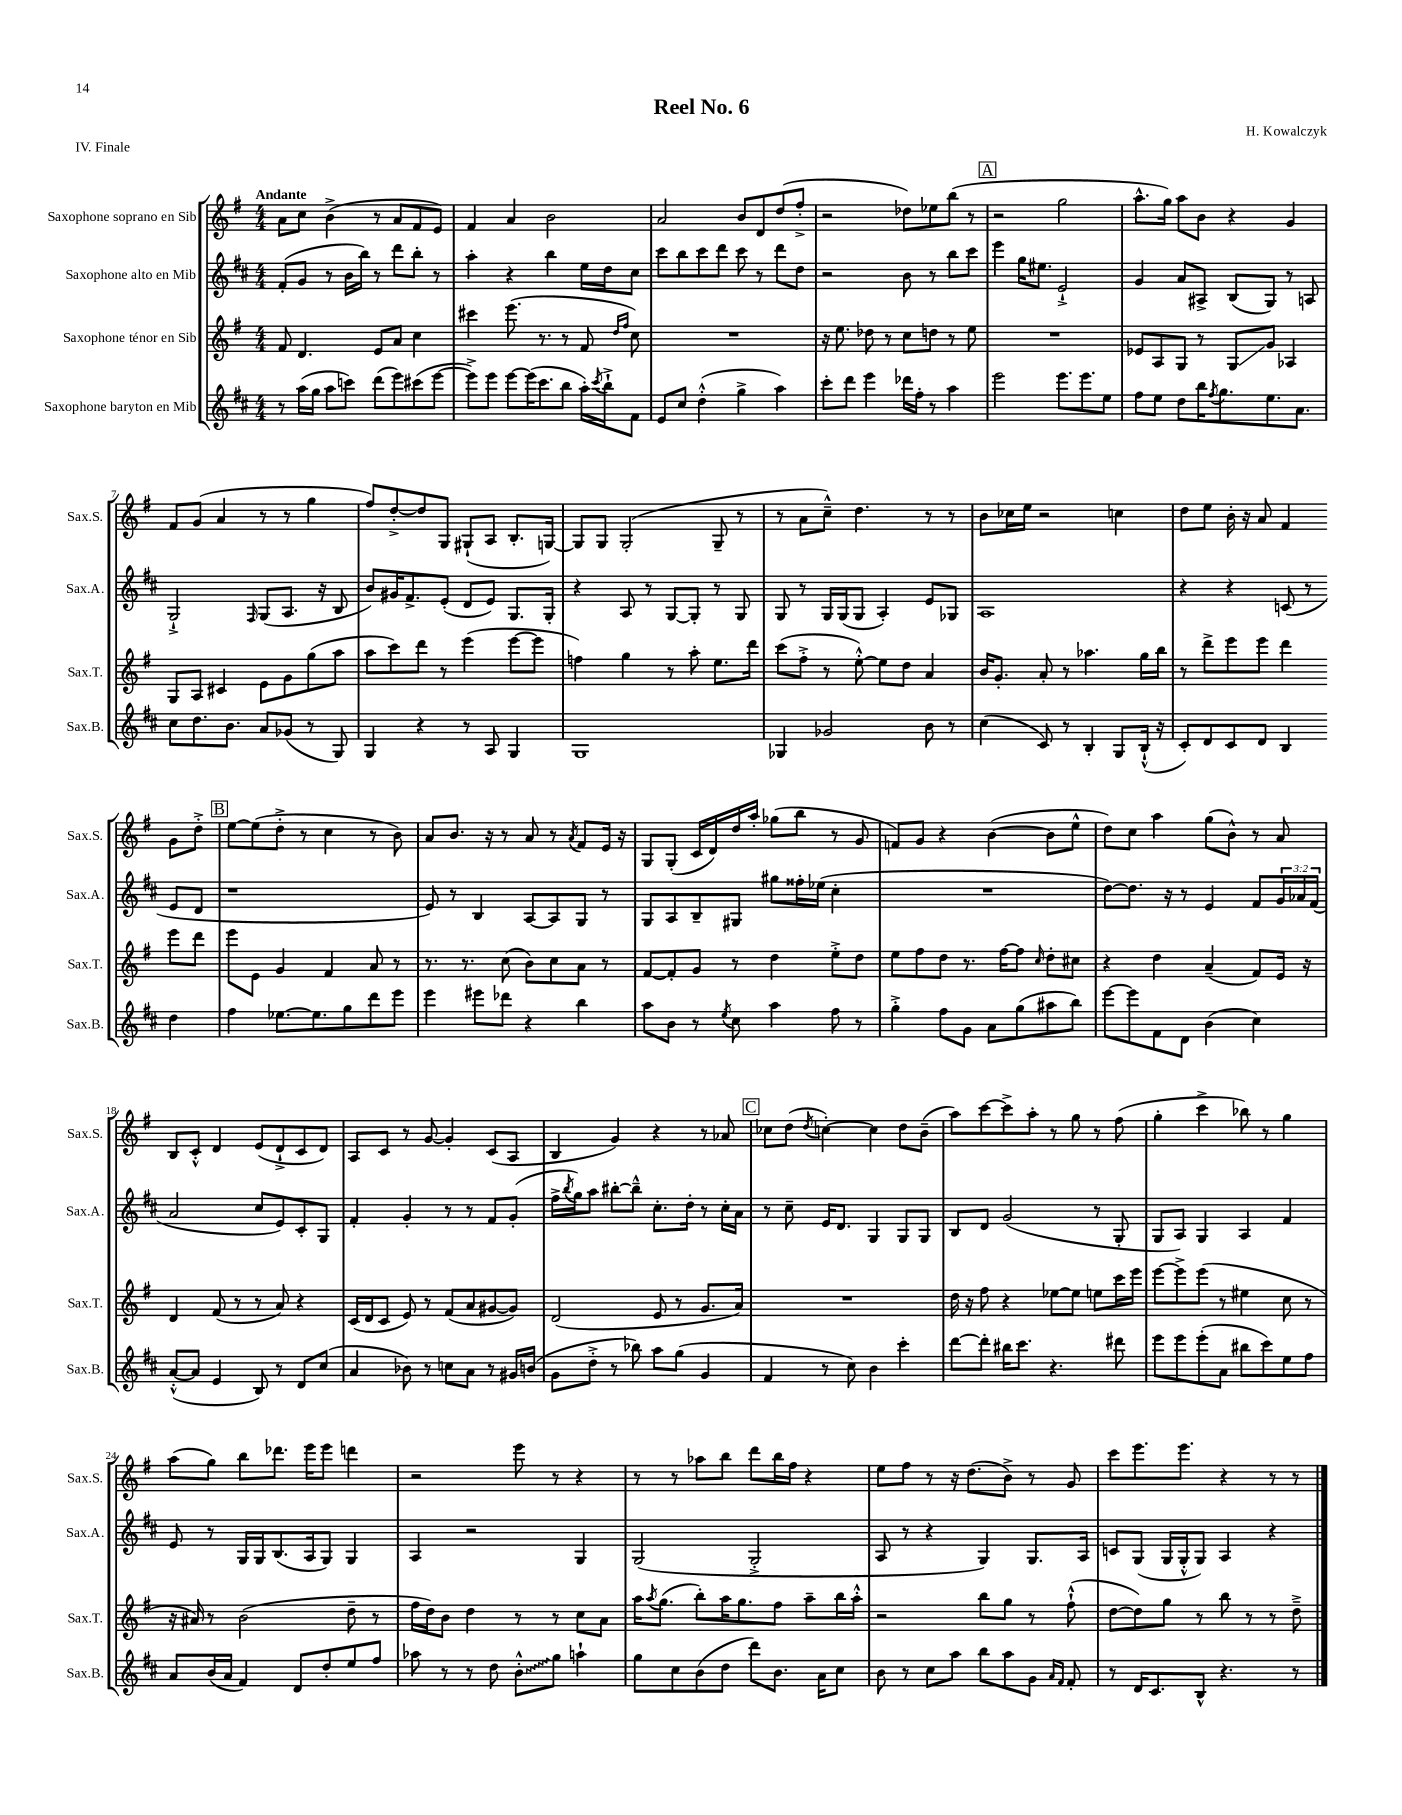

**kern	**kern	**kern	**kern
*staff4	*staff3	*staff2	*staff1
*clefG2	*clefG2	*clefG2	*clefG2
*k[f#c#]	*k[f#]	*k[f#c#]	*k[f#]
*M4/4	*M4/4	*M4/4	*M4/4
8r	8f#	(8f#'	8a
(16aa	4.d	8g	8cc
16gg	.	.	.
8aa	.	8r	(4b^
8ccc)	.	16b	.
.	.	16bb)	.
(8ddd	8e	8r	8r
8eee)	8a	8ddd	8a
(8ccc#	4cc	8bb'	8f#
[8eee	.	8r	8e)
=	=	=	=
8eee^])	4ccc#	4aa'	4f#
8eee	.	.	.
[8eee	(8.eee	4r	4a
(16eee]	.	.	.
8.ccc#	8.r	.	.
.	.	4bb	2b
8bb	8r	.	.
16aa')	8f#	16ee	.
8qccc#	.	.	.
16bb`^	.	16dd	.
.	16qqdd	.	.
.	16qqff#	.	.
8f#	8cc)	8cc#	.
=	=	=	=
8e	1r	8ccc#	2a
8cc#	.	8bb	.
(4dd'^^	.	8ccc#	.
.	.	8ddd	.
4gg^	.	8ccc#	8b
.	.	8r	8d
4aa)	.	8ddd	(8dd
.	.	8dd	8ff#'^
=	=	=	=
8ccc#'	16r	2r	2r
.	8.ee	.	.
8ddd	.	.	.
4eee	8dd-	.	.
.	8r	.	.
16ddd-	8cc	8b	8dd-)
16ff#'	.	.	.
8r	8dd	8r	8ee-
4aa	8r	8bb	(8bb
.	8ee	8ccc#	8r
=	=	=	=
2eee	1r	4eee	2r
.	.	16gg	.
.	.	8.ee#	.
8.eee	.	2e`^	2gg
8.eee	.	.	.
8ee	.	.	.
=	=	=	=
8ff#	8e-	4g	8.aa^^
8ee	8A	.	.
.	.	.	16gg)
8dd	8G	8a	8aa
16bb	8r	8A#^	8b
8qff#	.	.	.
8.gg	.	.	.
.	8G	(8B	4r
8.ee	8g	8G)	.
.	4A-	8r	4g
8.a	.	.	.
.	.	8A	.
=	=	=	=
8cc#	8G	2G`^	8f#
8.dd	8A	.	(8g
.	4c#	.	4a
8.b	.	.	.
.	.	16qqF#	.
8a	8e	(8G	8r
(8g-	8g	8.A	8r
8r	(8gg	.	4gg
.	.	16r	.
8G)	8aa	8B	.
=	=	=	=
4G	8aa	8b)	8ff#)
.	8ccc)	16g#	[8dd'^
.	.	8.f#^	.
4r	8ddd	.	8dd]
.	8r	(8e'	8G
8r	(4eee	8d	(8G#`
8A	.	8e)	8A
4G	[8eee	8.G	8.B'
.	8eee]	.	.
.	.	16G'	[16G)
=	=	=	=
1G	4ff)	4r	8G]
.	.	.	8G
.	4gg	8A	(2G'
.	.	8r	.
.	8r	[8G	.
.	8aa'	8G']	.
.	8.ee	8r	8G~
.	.	8G	8r
.	16ddd	.	.
=	=	=	=
4G-	(8ccc	8G	8r
.	8ff#'^	8r	8a
2g-	8r	16G	8cc~^^)
.	.	(16G	.
.	[8ee'^^)	8G	4.dd
.	8ee]	4A')	.
.	8dd	.	.
8b	4a	8e	8r
8r	.	8G-	8r
=	=	=	=
(4cc#	16b	1A	8b
.	8.g'	.	.
.	.	.	16cc-
.	.	.	16ee
8c#)	8a'	.	2r
8r	8r	.	.
4B'	4.aa-	.	.
8G	.	.	4cc
(16B`^^	16gg	.	.
16r	16bb	.	.
=	=	=	=
8c#')	8r	4r	8dd
8d	8ddd^	.	8ee
8c#	8eee	4r	16b'
.	.	.	16r
8d	8eee	.	8a
4B	4ddd	(8c	4f#
.	.	8r	.
4dd	8eee	8e	8g
.	8ddd	8d	8dd'^
=	=	=	=
4ff#	8eee	1r	[8ee
.	8e	.	(8ee]
[8.ee-	4g	.	8dd'^
.	.	.	8r
8.ee-]	.	.	.
.	4f#	.	4cc
8gg	.	.	.
8ddd	8a	.	8r
8eee	8r	.	8b)
=	=	=	=
4eee	8.r	8e)	8a
.	.	8r	8.b
.	8.r	.	.
8eee#	.	4B	.
.	.	.	16r
8ddd-	(8cc	.	8r
4r	8b)	[8A	8a
.	8cc	8A]	8r
.	.	.	8qa
4bb	8a	8G	8f#
.	8r	8r	16e
.	.	.	16r
=	=	=	=
8aa	[8f#	8G	8G
8b	8f#']	8A	(8G'
8r	8g	8B~	16c
.	.	.	16d)
8qee	.	.	.
8cc#	8r	8G#	16dd
.	.	.	16aa'
4aa	4dd	8gg#	(8gg-
.	.	16ff##'	8bb
.	.	(16ee-	.
8ff#	8ee'^	4cc#'	8r
8r	8dd	.	8g
=	=	=	=
4gg'^	8ee	1r	8f)
.	8ff#	.	8g
8ff#	8dd	.	4r
8g	8.r	.	.
8a	.	.	([4b
.	[16ff#	.	.
(8gg	8ff#]	.	.
.	16qqcc	.	.
8aa#	8dd'	.	8b]
8bb)	8cc#	.	8ee^^
=	=	=	=
[8eee	4r	[8dd)	8dd)
8eee]	.	8.dd]	8cc
8f#	4dd	.	4aa
.	.	16r	.
8d	.	8r	.
(4b	(4a~	4e	(8gg
.	.	.	8b^^)
4cc#)	8f#)	8f#	8r
.	16e	24g	8a
.	.	24a-	.
.	16r	.	.
.	.	(24f#	.
=	=	=	=
([8a'^^	4d	2a	8B
8a]	.	.	8c'^^
4e	(8f#	.	4d
.	8r	.	.
8B)	8r	8cc#	(8e
8r	8a)	8e)	8d`^
8d	4r	8c#'	8c
(8cc#	.	8G	8d)
=	=	=	=
4a	(16c	4f#'	8A
.	16d	.	.
.	8c	.	8c
8b-)	8e)	4g'	8r
8r	8r	.	[8g
8cc	(8f#	8r	4g']
8a	8a	8r	.
8r	[8g#	8f#	(8c
16g#	8g#])	(8g'	8A
(16b	.	.	.
=	=	=	=
8g	(2d	16ff#^	4B
.	.	8qbb	.
.	.	16gg)	.
8dd'^	.	8aa	.
8r	.	[8bb#'	4g)
8bb-)	.	8bb#~^^]	.
8aa	8e	8.cc#'	4r
(8gg	8r	.	.
.	.	16dd'	.
4g	8.g	8r	8r
.	.	16cc#'	8a-
.	16a)	16a	.
=	=	=	=
4f#	1r	8r	8cc-
.	.	8cc#~	(8dd
.	.	.	8qdd
8r	.	16e	[4cc')
.	.	8.d	.
8cc#)	.	.	.
4b	.	4G	4cc]
4ccc#'	.	8G	8dd
.	.	8G	(8b~
=	=	=	=
[8ddd	16dd	8B	8aa)
.	16r	.	.
8ddd']	8ff#	8d	[8ccc
16bb#	4r	(2g	8ccc^]
8.ccc#	.	.	.
.	.	.	8aa'
4.r	[8ee-	.	8r
.	8ee-]	.	8gg
.	8ee	8r	8r
8ddd#	16ccc	8G'	(8ff#
.	16eee	.	.
=	=	=	=
8eee	[8eee	8G	4gg'
8eee	8eee^]	8A)	.
(8eee'	(8eee	4G	4ccc^
8a	8r	.	.
8bb#	4ee#	4A	8bb-)
8ccc#)	.	.	8r
8ee	8cc	4f#	4gg
8ff#	8r	.	.
=	=	=	=
8a	16r	8e	(8aa
.	16a#)	.	.
(16b	8r	8r	8gg)
16a	.	.	.
4f#)	(2b	16G	8bb
.	.	16G	.
.	.	(8.B	8.ddd-
8d	.	.	.
.	.	16A	16eee
8dd'	.	8G)	8eee
8ee	8dd~	4G	4ddd
8ff#	8r	.	.
=	=	=	=
8aa-	16ff#	4A	2r
.	16dd)	.	.
8r	8b	.	.
8r	4dd	2r	.
8dd	.	.	.
8b'^^	8r	.	8eee
8gg	8r	.	8r
4aa`	8cc	4G	4r
.	8a	.	.
=	=	=	=
8gg	16aa	(2G	8r
.	8qaa	.	.
.	(8.gg	.	.
8cc#	.	.	8r
(8b	8bb')	.	8aa-
8dd	16aa	.	8bb
.	8.gg	.	.
8ddd)	.	2G'^	8ddd
8.b	8ff#	.	16bb
.	.	.	16ff#
.	8aa~	.	4r
16a	.	.	.
8cc#	16bb	.	.
.	16aa'^^	.	.
=	=	=	=
8b	2r	8A	8ee
8r	.	8r	8ff#
8cc#	.	4r	8r
8aa	.	.	16r
.	.	.	(8.dd
8bb	8bb	4G)	.
8aa	8gg	.	8b^)
8g	8r	8.G	8r
16qqa	.	.	.
16qqf#	.	.	.
8f#'	(8ff#`^^	.	8g
.	.	16A	.
=	=	=	=
8r	[8dd	8c	8ccc
16d	8dd])	(8G	8.eee
8.c#	.	.	.
.	8gg	16G	.
.	.	16G'^^	8.eee
8B^^	8r	8G)	.
4.r	8bb	4A	4r
.	8r	.	.
.	8r	4r	8r
8r	8dd~^	.	8r
==	==	==	==
*-	*-	*-	*-
